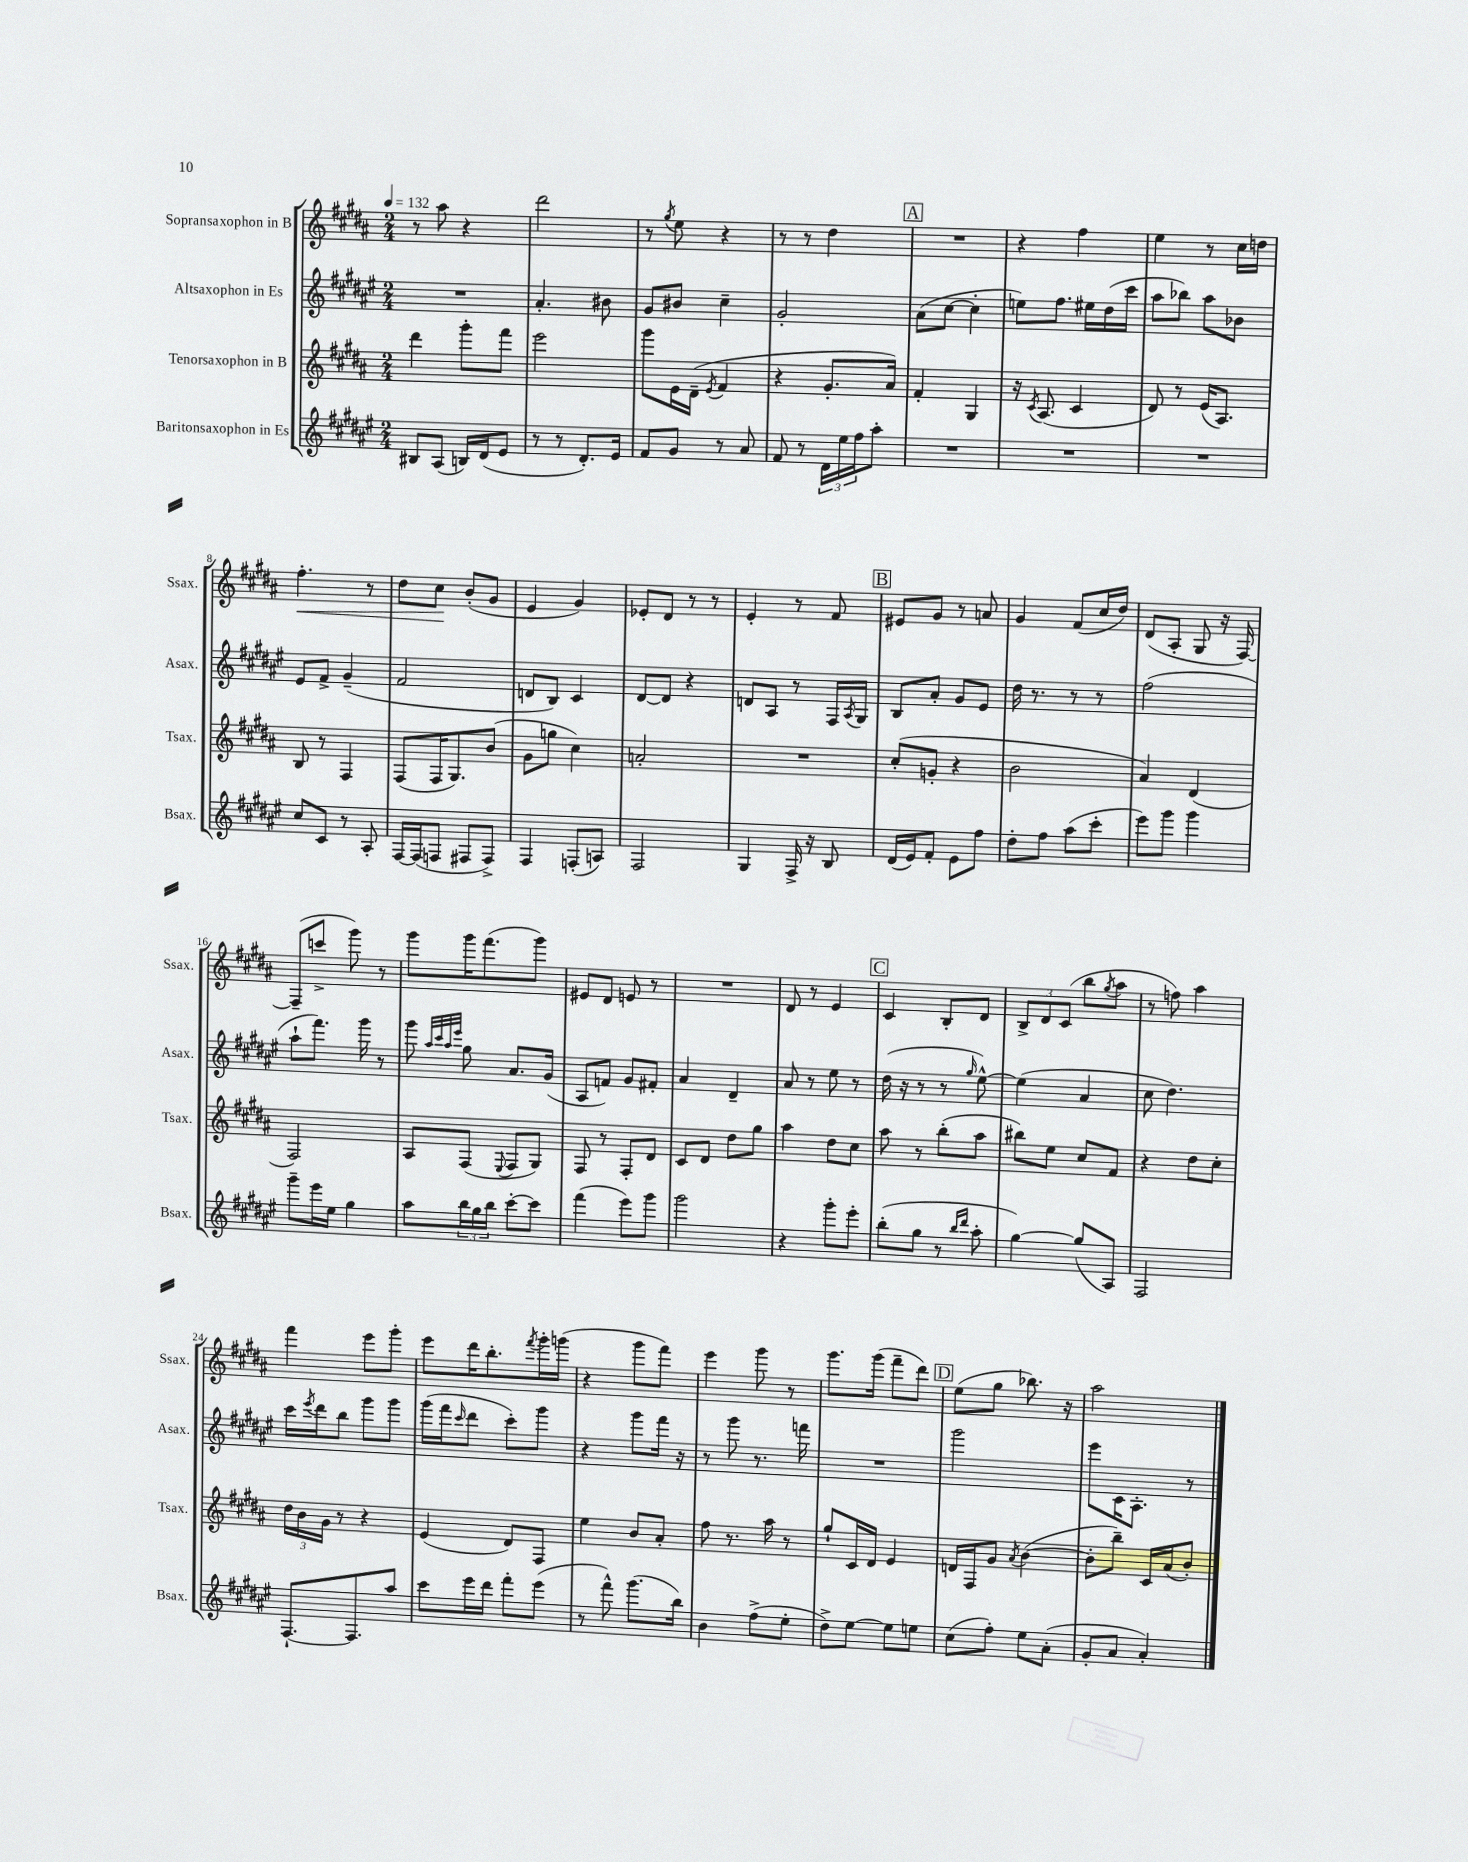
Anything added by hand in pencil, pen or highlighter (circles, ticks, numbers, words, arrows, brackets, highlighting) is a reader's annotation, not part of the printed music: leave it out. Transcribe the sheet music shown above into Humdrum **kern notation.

**kern	**kern	**kern	**kern
*staff4	*staff3	*staff2	*staff1
*clefG2	*clefG2	*clefG2	*clefG2
*k[f#c#g#d#a#e#]	*k[f#c#g#d#a#]	*k[f#c#g#d#a#e#]	*k[f#c#g#d#a#]
*M2/4	*M2/4	*M2/4	*M2/4
*MM132	*MM132	*MM132	*MM132
8B#	4ddd#	2r	8r
(8A#	.	.	8aa#
16B)	8ggg#'	.	4r
(16d#	.	.	.
8e#	8fff#	.	.
=	=	=	=
8r	2eee	4.a#'	2ddd#
8r	.	.	.
8.d#')	.	.	.
.	.	8b#	.
16e#	.	.	.
=	=	=	=
8f#	8ggg#	8g#	8r
.	.	.	8qgg#
8g#	16e	8b#	8ee
.	(16d#~	.	.
.	8qe	.	.
8r	4f#	4cc#~	4r
8a#	.	.	.
=	=	=	=
8f#	4r	2g#'	8r
8r	.	.	8r
24d#	8.g#'	.	4dd#
24ee#	.	.	.
24ff#	.	.	.
8aa#'	.	.	.
.	16a#)	.	.
=	=	=	=
2r	4f#'	(8a#	2r
.	.	[8cc#	.
.	4G#	4cc#']	.
=	=	=	=
2r	16r	8ee)	4r
.	8qc#	.	.
.	(8.A#	.	.
.	.	8.ff#	.
.	4c#	.	4ff#
.	.	16ee#	.
.	.	(16dd#	.
.	.	16ccc#	.
=	=	=	=
2r	8d#)	8aa#	4ee
.	8r	8bb-)	.
.	(16e	8aa#	8r
.	8.A#)	.	.
.	.	8b-	16cc#
.	.	.	16dd
=	=	=	=
8cc#	8B	8e#	4.ff#'
8c#	8r	8f#^	.
8r	4F#	(4g#~	.
8A#'	.	.	8r
=	=	=	=
[16F#	(8F#	2f#	8dd#
(16F#]	.	.	.
8F	16F#	.	8cc#
.	8.G#)	.	.
8F#	.	.	(8b'
8F#^)	(8b	.	8g#
=	=	=	=
4F#	8g#	8d	4e
.	8gg	8B)	.
(8F'	4cc#)	4c#	4g#)
8A)	.	.	.
=	=	=	=
2F#	2a'	[8d#	8e-'
.	.	8d#]	8d#
.	.	4r	8r
.	.	.	8r
=	=	=	=
4G#	2r	8d	4e'
.	.	8A#	.
16F#^	.	8r	8r
16r	.	.	.
8B	.	16F#	8f#
.	.	8qA#	.
.	.	16G#	.
=	=	=	=
(16d#	(8cc#'	8B	8e#
16e#)	.	.	.
8f#'	8g'	8a#'	8g#
8e#	4r	8g#	8r
8ff#	.	8e#	8a
=	=	=	=
8dd#'	2b	16dd#	4g#
.	.	8.r	.
8ff#	.	.	.
(8aa#	.	8r	(8f#
8ccc#'	.	8r	16cc#
.	.	.	16dd#)
=	=	=	=
8eee#)	4a#)	(2ff#	(8d#
8ggg#	.	.	8A#'
4ggg#	(4d#	.	8G#
.	.	.	16r
.	.	.	[16F#)
=	=	=	=
8ggg#~	2F#)	8aa#`	(8F#~]
16eee#	.	8.fff#)	8ccc^
16ee#	.	.	.
4gg#	.	.	8ggg#)
.	.	16ggg#	.
.	.	8r	8r
=	=	=	=
8aa#	8A#	8ggg#	8ggg#
.	.	32qqaa#	.
.	.	32qqccc#	.
.	.	32qqaa#	.
.	.	32qqeee#	.
24bb	(8F#	8gg#	16ggg#
24gg#	.	.	.
.	.	.	(8.fff#
24bb	.	.	.
.	8qqE	.	.
[8ccc#'	8F#	8.a#	.
8ccc#]	8G#)	.	8ggg#)
.	.	(16g#	.
=	=	=	=
(4fff#	8F#	8A#	8e#
.	8r	8f)	8d#
8eee#)	8F#'	8g#	8e
8ggg#	8d#	8f#'	8r
=	=	=	=
2ggg#	8c#	4a#	2r
.	8d#	.	.
.	8dd#	4d#~	.
.	8gg#	.	.
=	=	=	=
4r	4aa#	8a#	8d#
.	.	8r	8r
8ggg#'	8dd#	8ee#	4e
8eee#'	8cc#	8r	.
=	=	=	=
(8bb'	8aa#	(16dd#	4c#
.	.	16r	.
8gg#	8r	8r	.
8r	(8bb'	8r	8B'
16qqbb	.	.	.
16qqddd#	.	16qqgg#	.
8aa#'	8aa#	[8ee#^^)	8d#
=	=	=	=
[4gg#)	8bb#)	(4ee#]	12B^
.	.	.	12d#
.	8ee	.	.
.	.	.	(12c#
(8gg#]	8cc#	4a#	8bb
.	.	.	8qgg#
8A#)	8f#	.	8aa#
=	=	=	=
2F#	4r	8cc#	8r
.	.	4.dd#)	8ff)
.	8dd#	.	4aa#
.	8cc#'	.	.
=	=	=	=
[8.F#`	24dd#	16ccc#	4fff#
.	24b	.	.
.	.	8qeee#	.
.	.	16ddd#	.
.	24g#	.	.
.	8r	8bb	.
8.F#]	.	.	.
.	4r	8ggg#	8eee
8aa#	.	8ggg#	8ggg#'
=	=	=	=
8ccc#	(4e	(16ggg#	8eee
.	.	16fff#	.
.	.	16qqccc#	.
16eee#	.	8ddd#	16ddd#
16ddd#	.	.	8.bb'
8fff#'	8d#)	8ccc#')	.
.	.	.	8qfff#
(8eee#	8F#	8ggg#	16ggg#'
.	.	.	(16ggg
=	=	=	=
8r	4ee	4r	4r
8fff#^^)	.	.	.
(8.ggg#	8b	8ggg#	8ggg#
.	8a#'	16fff#	8fff#)
16bb)	.	16r	.
=	=	=	=
4b	8ff#	8r	4eee
.	8.r	8ggg#	.
(8ff#^	.	8.r	8ggg#
.	16aa#	.	.
8ee#'	8r	.	8r
.	.	16fff	.
=	=	=	=
8dd#^)	8gg#`	2r	8.ggg#
[8ee#	16c#	.	.
.	16d#	.	(16ggg#
8ee#]	4e	.	8fff#~
8ee	.	.	8ddd#)
=	=	=	=
(8cc#	16d	2ggg#	(8ee
.	16F#	.	.
8ff#')	8g#	.	8gg#
.	8qa#	.	.
8ee#	([4b	.	8.bb-)
(8a#'	.	.	.
.	.	.	16r
=	=	=	=
8g#'	8b']	8eee#	2aa#
8a#	8bb~)	16c#	.
.	.	8.A#'	.
4a#')	16c#	.	.
.	(16a#	.	.
.	8b')	8r	.
==	==	==	==
*-	*-	*-	*-
